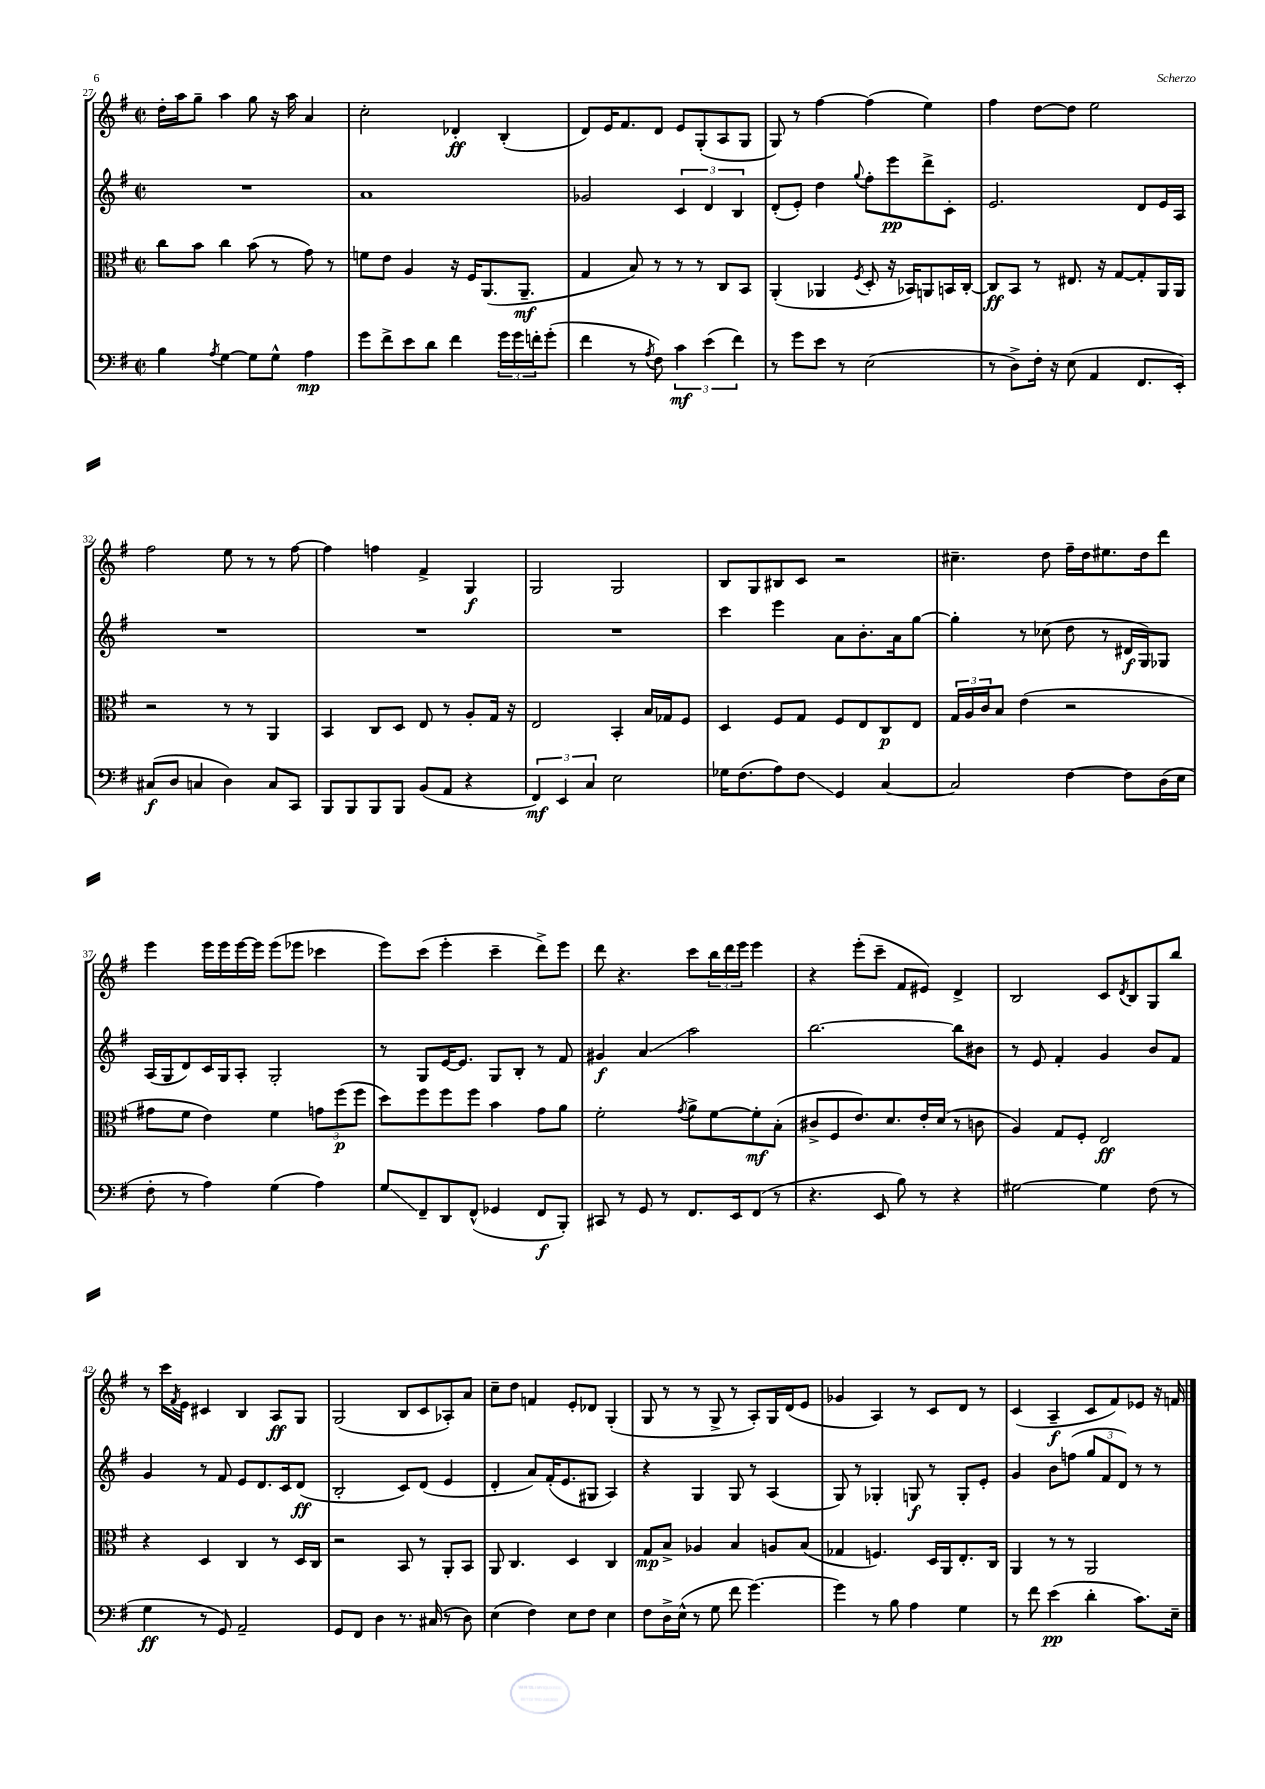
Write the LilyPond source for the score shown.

<<
\new StaffGroup <<
\new Staff = "s0" {
    \clef treble \key g \major \defaultTimeSignature \time 2/2
    d''16-. a''16 g''8-- a''4 g''8 r16 a''16 a'4 |
    c''2-. des'4-.\ff b4-.( |
    d'8) e'16 fis'8. d'8 e'8 g8-.( a8 g8 |
    g8) r8 fis''4~ fis''4( e''4) |
    fis''4 d''8~ d''8 e''2 |
    fis''2 e''8 r8 r8 fis''8~ |
    fis''4 f''4 fis'4-> g4\f |
    g2 g2 |
    b8 g8 bis8 c'8 r2 |
    cis''4.-- d''8 fis''16-- d''16 eis''8. d''16 d'''8 |
    e'''4 e'''16 e'''16 e'''16~ e'''16 e'''8( ees'''8 ces'''4 |
    e'''8) c'''8( e'''4-. c'''4-- d'''8->) e'''8 |
    d'''8 r4. c'''8 \tuplet 3/2 { b''16 d'''16 e'''16 } e'''4 |
    r4 e'''8-.( c'''8-- fis'8 eis'8) d'4-> |
    b2 c'8 \acciaccatura { d'8 } b8 g8 b''8 |
    r8 c'''16 \acciaccatura { fis'8 } e'16 cis'4 b4 a8\ff g8 |
    g2( b8 c'8 aes8-.) a'8 |
    c''8-- d''8 f'4 e'8-. des'8 g4-.( |
    g8 r8 r8 g8-> r8 a8-.) g16 d'16( e'8 |
    ges'4 a4) r8 c'8 d'8 r8 |
    c'4( a4--\f c'8 fis'8) ees'8 r16 f'16 \bar "|." |
}
\new Staff = "s1" {
    \clef treble \key g \major \defaultTimeSignature \time 2/2
    R1 |
    a'1 |
    ges'2 \tuplet 3/2 { c'4 d'4 b4 } |
    d'8-.( e'8-.) d''4 \appoggiatura { g''8 } fis''8-. e'''8\pp d'''8-> c'8-. |
    e'2. d'8 e'16 a16 |
    R1 |
    R1 |
    R1 |
    c'''4 e'''4 a'8 b'8.-. a'16 g''8~ |
    g''4-. r8 ces''8( d''8 r8 dis'16\f g16) ges8 |
    a16( g16 d'8) c'16 g16 a8-. g2-. |
    r8 g8 e'16~ e'8. g8 b8-. r8 fis'8 |
    gis'4\f a'4\glissando a''2 |
    b''2.~ b''8 bis'8 |
    r8 e'8 fis'4-. g'4 b'8 fis'8 |
    g'4 r8 fis'8 e'8 d'8. c'16 d'8\ff( |
    b2-. c'8) d'8( e'4 |
    d'4-. a'8) fis'16-.( e'8. gis8 a4) |
    r4 g4 g8 r8 a4( |
    g8) r8 ges4-. g8\f r8 g8-. e'8-. |
    g'4 b'8 f''8( \tuplet 3/2 { g''8 fis'8 d'8) } r8 r8 \bar "|." |
}
\new Staff = "s2" {
    \clef alto \key g \major \defaultTimeSignature \time 2/2
    c''8 b'8 c''4 b'8( r8 g'8) r8 |
    f'8 e'8 a4 r16 fis16 a,8.( a,8.--\mf |
    g4 b8) r8 r8 r8 c8 b,8 |
    a,4-.( aes,4 \acciaccatura { fis8 } d8-. r16 bes,16) a,8 b,16 c16~-. |
    c8\ff b,8 r8 eis8. r16 g8~ g8-. a,16 a,16 |
    r2 r8 r8 a,4 |
    b,4 c8 d8 e8 r8 a8-. g16 r16 |
    e2 b,4-. b16 ges16 fis8 |
    d4 fis8 g8 fis8 e8 c8\p e8 |
    \tuplet 3/2 { g16 a16 c'16 } b8 e'4( r2 |
    gis'8 fis'8 e'4) fis'4 \tuplet 3/2 { g'8 fis''8\p( fis''8 } |
    d''8) fis''8 fis''8 fis''8 b'4 g'8 a'8 |
    fis'2-. \acciaccatura { g'8 } a'8-> fis'8~ fis'8-.\mf b8-.( |
    cis'8-> fis8 e'8.) d'8. e'16-. d'16( r8 c'8 |
    a4) g8 fis8-. e2\ff |
    r4 d4 c4 r8 d16 c16 |
    r2 b,8 r8 a,8-. b,8 |
    a,8 c4. d4 c4 |
    g8\mp b8-> aes4 b4 a8 b8( |
    ges4 f4.) d16 a,16 e8.-. c16 |
    a,4 r8 r8 a,2 \bar "|." |
}
\new Staff = "s3" {
    \clef bass \key g \major \defaultTimeSignature \time 2/2
    b4 \acciaccatura { a8 } g4~ g8 g8-^ a4\mp |
    g'8 fis'8-> e'8 d'8 fis'4 \tuplet 3/2 { g'16 g'16 f'16-. } g'8-.( |
    fis'4 r8 \acciaccatura { a8 } fis8) \tuplet 3/2 { c'4\mf e'4( fis'4) } |
    r8 g'8 e'8 r8 e2( |
    r8 d8->) fis16-. r16 e8( a,4 fis,8. e,16-.) |
    cis8\f( d8 c4 d4) c8 c,8 |
    b,,8 b,,8 b,,8 b,,8 b,8( a,8 r4 |
    \tuplet 3/2 { fis,4\mf) e,4 c4 } e2 |
    ges16 fis8.( a8) fis8\glissando g,4 c4~ |
    c2 fis4~ fis8 d16( e16 |
    fis8-. r8 a4) g4( a4) |
    g8\glissando fis,8-- d,8 fis,8-^( ges,4 fis,8\f b,,8-.) |
    cis,8 r8 g,8 r8 fis,8. e,16 fis,8( r8 |
    r4. e,8 b8) r8 r4 |
    gis2~ gis4 fis8( r8 |
    g4\ff r8 g,8) a,2-- |
    g,8 fis,8 d4 r8. cis16( r8 d8) |
    e4( fis4) e8 fis8 e4 |
    fis8 d16-> e16-^( r8 g8 fis'8 g'4.~) |
    g'4 r8 b8 a4 g4 |
    r8 fis'8 e'4\pp( d'4-. c'8.) e16-- \bar "|." |
}
>>
>>
\layout { \context { \Score currentBarNumber = #27 } }
